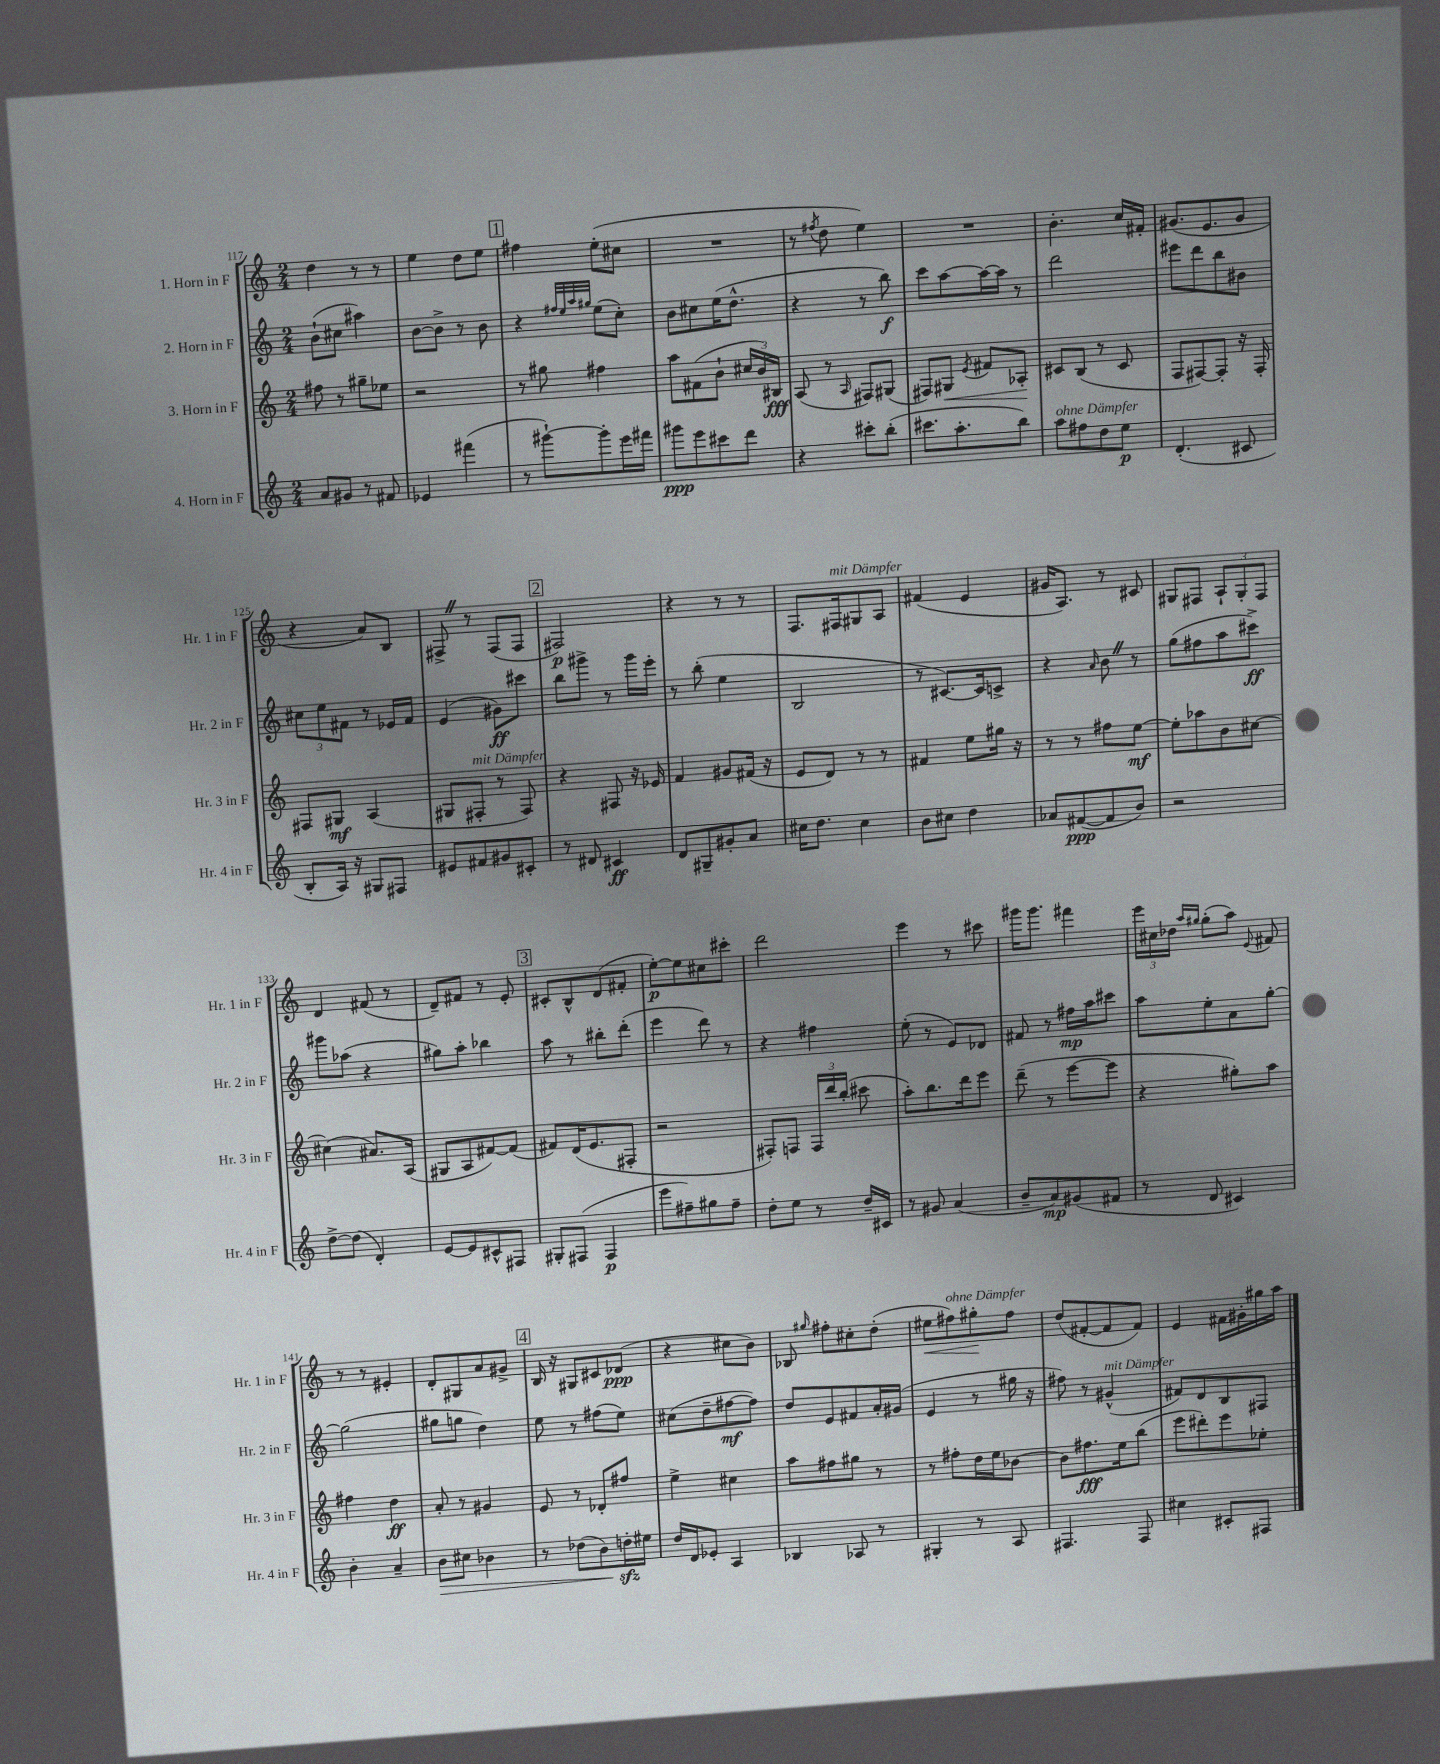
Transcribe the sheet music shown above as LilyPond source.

<<
\new StaffGroup <<
\new Staff = "s0" \with { instrumentName = "1. Horn in F" shortInstrumentName = "Hr. 1 in F" } {
    \clef treble \key c \major \numericTimeSignature \time 2/4
    \autoBeamOff d''4 r8 r8 |
    e''4 d''8[ e''8] |
    \mark \markup { \box "1" } fis''4 e''8[-.( cis''8] |
    R2 |
    r8 \acciaccatura { fis''8 } d''8 e''4) |
    R2 |
    b'4.-. c''16[ fis'16]-. |
    gis'8.[( e'8. gis'8] |
    r4 a'8[) b8] |
    fis8-> \once \override BreathingSign.text = \markup { \musicglyph "scripts.caesura.straight" } \breathe r8 fis8[( fis8] |
    \mark \markup { \box "2" } fis2\p) |
    r4 r8 r8 |
    f8.[ fis16^\markup { \italic "mit Dämpfer" } gis8 a8] |
    fis'4( e'4 |
    gis'16[ a8.]) r8 cis'8 |
    gis8[ fis8] \tuplet 3/2 { a8[-! gis8-. fis8] } |
    d'4 fis'8( r8 |
    d'8[--) fis'8] r8 e'8-. |
    \mark \markup { \box "3" } cis'8[-. b8-^ d'8( fis'8]-. |
    e''8[~-.\p) e''8 cis''8 cis'''8]-. |
    d'''2 |
    e'''4 r8 cis'''8 |
    gis'''16[ gis'''8.] fis'''4 |
    \tuplet 3/2 { e'''16[ cis''16 des''16] } \grace { a''16[ gis''16] } gis''8[-.( a''8]) \appoggiatura { e'8 } fis'8 |
    r8 r8 eis'4-. |
    d'8[-. gis8 a'8 gis'8]-> |
    \mark \markup { \box "4" } b16 r16 gis8[ cis'8 des'8]\ppp( |
    r4 cis''8[ b'8]) |
    bes8 \grace { gis''16 } fis''8[-. cis''8-. d''8]-.( |
    eis''8[\< fis''8^\markup { \italic "ohne Dämpfer" }) gis''8-.\! fis''8] |
    d''8[( fis'8~-. fis'8 fis'8]) |
    e'4 fis'16[ gis'16-. gis''16 a''16] \bar "|." |
}
\new Staff = "s1" \with { instrumentName = "2. Horn in F" shortInstrumentName = "Hr. 2 in F" } {
    \clef treble \key c \major \numericTimeSignature \time 2/4
    \autoBeamOff b'8[-!( cis''8] ais''4) |
    b'8[~ b'8]-> r8 b'8 |
    \mark \markup { \box "1" } r4 \grace { fis''32[ e''32 a''32 gis''32] } e''8[( c''8]-.) |
    b'8[ cis''8 e''16( d''8.]-^ |
    r4 r8 b''8\f) |
    c'''8[ a''8~ a''16~ a''16] r8 |
    d'''2 |
    eis'''8[ d'''8 b''8 bis'8] |
    \tuplet 3/2 { cis''8[ e''8 fis'8] } r8 ees'16[ fis'16] |
    e'4( gis'8[\ff) cis'''8] |
    \mark \markup { \box "2" } b''8[ gis'''8]-> r8 gis'''16[ e'''16]-. |
    r8 b''8-.( e''4 |
    b2 |
    r8 cis'8.[~) cis'16 c'8]-> |
    r4 \grace { a'16 } b'8 \once \override BreathingSign.text = \markup { \musicglyph "scripts.caesura.straight" } \breathe r8 |
    g''8[( fis''8 a''8 cis'''8]->\ff) |
    gis'''8[ aes''8]( r4 |
    gis''8[) a''8]-. bes''4 |
    \mark \markup { \box "3" } a''8 r8 bis''8[-. d'''8]-.( |
    e'''4 d'''8) r8 |
    r4 fis''4 |
    e''8-.( r8 e'8[) des'8] |
    fis'8 r8 fis''16[\mp a''16 cis'''8] |
    a''8[ e''8-. a'8 g''8]~-. |
    g''2( |
    gis''8[ g''8] d''4) |
    \mark \markup { \box "4" } e''8 r8 fis''8[( e''8]) |
    cis''8[( d''8-- fis''8~\mf fis''8]) |
    d''8[ e'8 fis'8 a'16-. gis'16]( |
    e'4 r8 gis''16 r16 |
    fis''8) r8 gis'4-^^\markup { \italic "mit Dämpfer" }( |
    fis'8[) d'8 b8 fis8] \bar "|." |
}
\new Staff = "s2" \with { instrumentName = "3. Horn in F" shortInstrumentName = "Hr. 3 in F" } {
    \clef treble \key c \major \numericTimeSignature \time 2/4
    \autoBeamOff fis''8 r8 gis''8[-- ees''8] |
    r2 |
    \mark \markup { \box "1" } r8 gis''8 fis''4 |
    a''8[ fis'8( b'8]-! \tuplet 3/2 { cis''16[ b'16) bis16]\fff } |
    a8( r8 \grace { a16 } fis8[) gis8]( |
    fis8[) gis8]\< \acciaccatura { e'8 } fis'8[ aes8]-.\! |
    cis'8[ b8]( r8 cis'8 |
    f8[ fis8~) fis8]-. r16 fis16-. |
    fis8[ gis8]\mf a4( |
    gis8[ fis8]-.^\markup { \italic "mit Dämpfer" } r8 fis8) |
    \mark \markup { \box "2" } r4 fis8 r16 ees'16 |
    f'4 gis'8[ fis'16]( r16 |
    e'8[ d'8]) r8 r8 |
    fis'4 e''8[ gis''16] r16 |
    r8 r8 fis''8[ e''8]~\mf |
    e''8[-. aes''8 b'8 cis''8]~ |
    cis''4( ais'8.[) a16]( |
    gis8[ a8 fis'8~) fis'8]( |
    \mark \markup { \box "3" } fis'8[) d'16( e'8. fis8]-. |
    r2 |
    fis8[-.) f8] \tuplet 3/2 { f16[ d'''16 b''16]-.( } cis'''8 |
    a''8[-.) b''8. d'''16 e'''8] |
    d'''8--( r8 e'''8[~ e'''8] |
    r4 gis''8[-.) a''8] |
    fis''4 d''4\ff |
    a'8-. r8 gis'4 |
    \mark \markup { \box "4" } e'8 r8 des'8[-. fis''8] |
    e''4-> cis''4 |
    a''8[ fis''8 gis''8] r8 |
    r8 fis''8[-. d''16 e''16 bes'8]~ |
    bes'8[ fis''8.\fff e''16 b''8]( |
    e'''8[ dis'''8-.) e'''8 ees''8]-. \bar "|." |
}
\new Staff = "s3" \with { instrumentName = "4. Horn in F" shortInstrumentName = "Hr. 4 in F" } {
    \clef treble \key c \major \numericTimeSignature \time 2/4
    \autoBeamOff a'8[ gis'8] r8 fis'8 |
    ees'4 fis'''4( |
    \mark \markup { \box "1" } r8 gis'''8[~-!) gis'''8-. e'''16 fis'''16] |
    gis'''8[\ppp e'''8 cis'''8 d'''8] |
    r4 cis'''8[-. b''8]-.( |
    cis'''8.[ a''8.-. b''8]) |
    a''8[^\markup { \italic "ohne Dämpfer" } fis''8 d''8 e''8]\p |
    d'4.-.( cis'8 |
    b8[-. a16]) r16 gis8[ fis8] |
    eis'8[ fis'8 gis'8 cis'8]-. |
    \mark \markup { \box "2" } r8 dis'8 cis'4\ff |
    d'8[ gis8-- gis'8-. a'8] |
    cis''16[ d''8.] cis''4 |
    b'8[ cis''8] d''4 |
    aes'8[ fis'8~\ppp( fis'8 b'8]) |
    r2 |
    d''8[~-> d''8]( d'4-.) |
    e'8[~ e'8 cis'8-^ fis8] |
    \mark \markup { \box "3" } gis8[-. fis8]( fis4\p |
    e'''8[ fis''8--) gis''8 fis''8]-- |
    d''8[-. e''8] r8 d''16[-- cis'16] |
    r8 gis'8 a'4( |
    b'8[-- a'8\mp) gis'8( fis'8] |
    r8 d'8 cis'4) |
    b'4-. a'4-- |
    b'8[\> cis''8] bes'4 |
    \mark \markup { \box "4" } r8 des''8[( b'8) d''16-.\sfz\! eis''16] |
    d''16[ d'16 ees'8]-. a4 |
    bes4 aes8 r8 |
    gis4-. r8 a8 |
    fis4. fis8 |
    cis''4 cis'8[-. fis8] \bar "|." |
}
>>
>>
\layout { \context { \Score currentBarNumber = #117 } }
